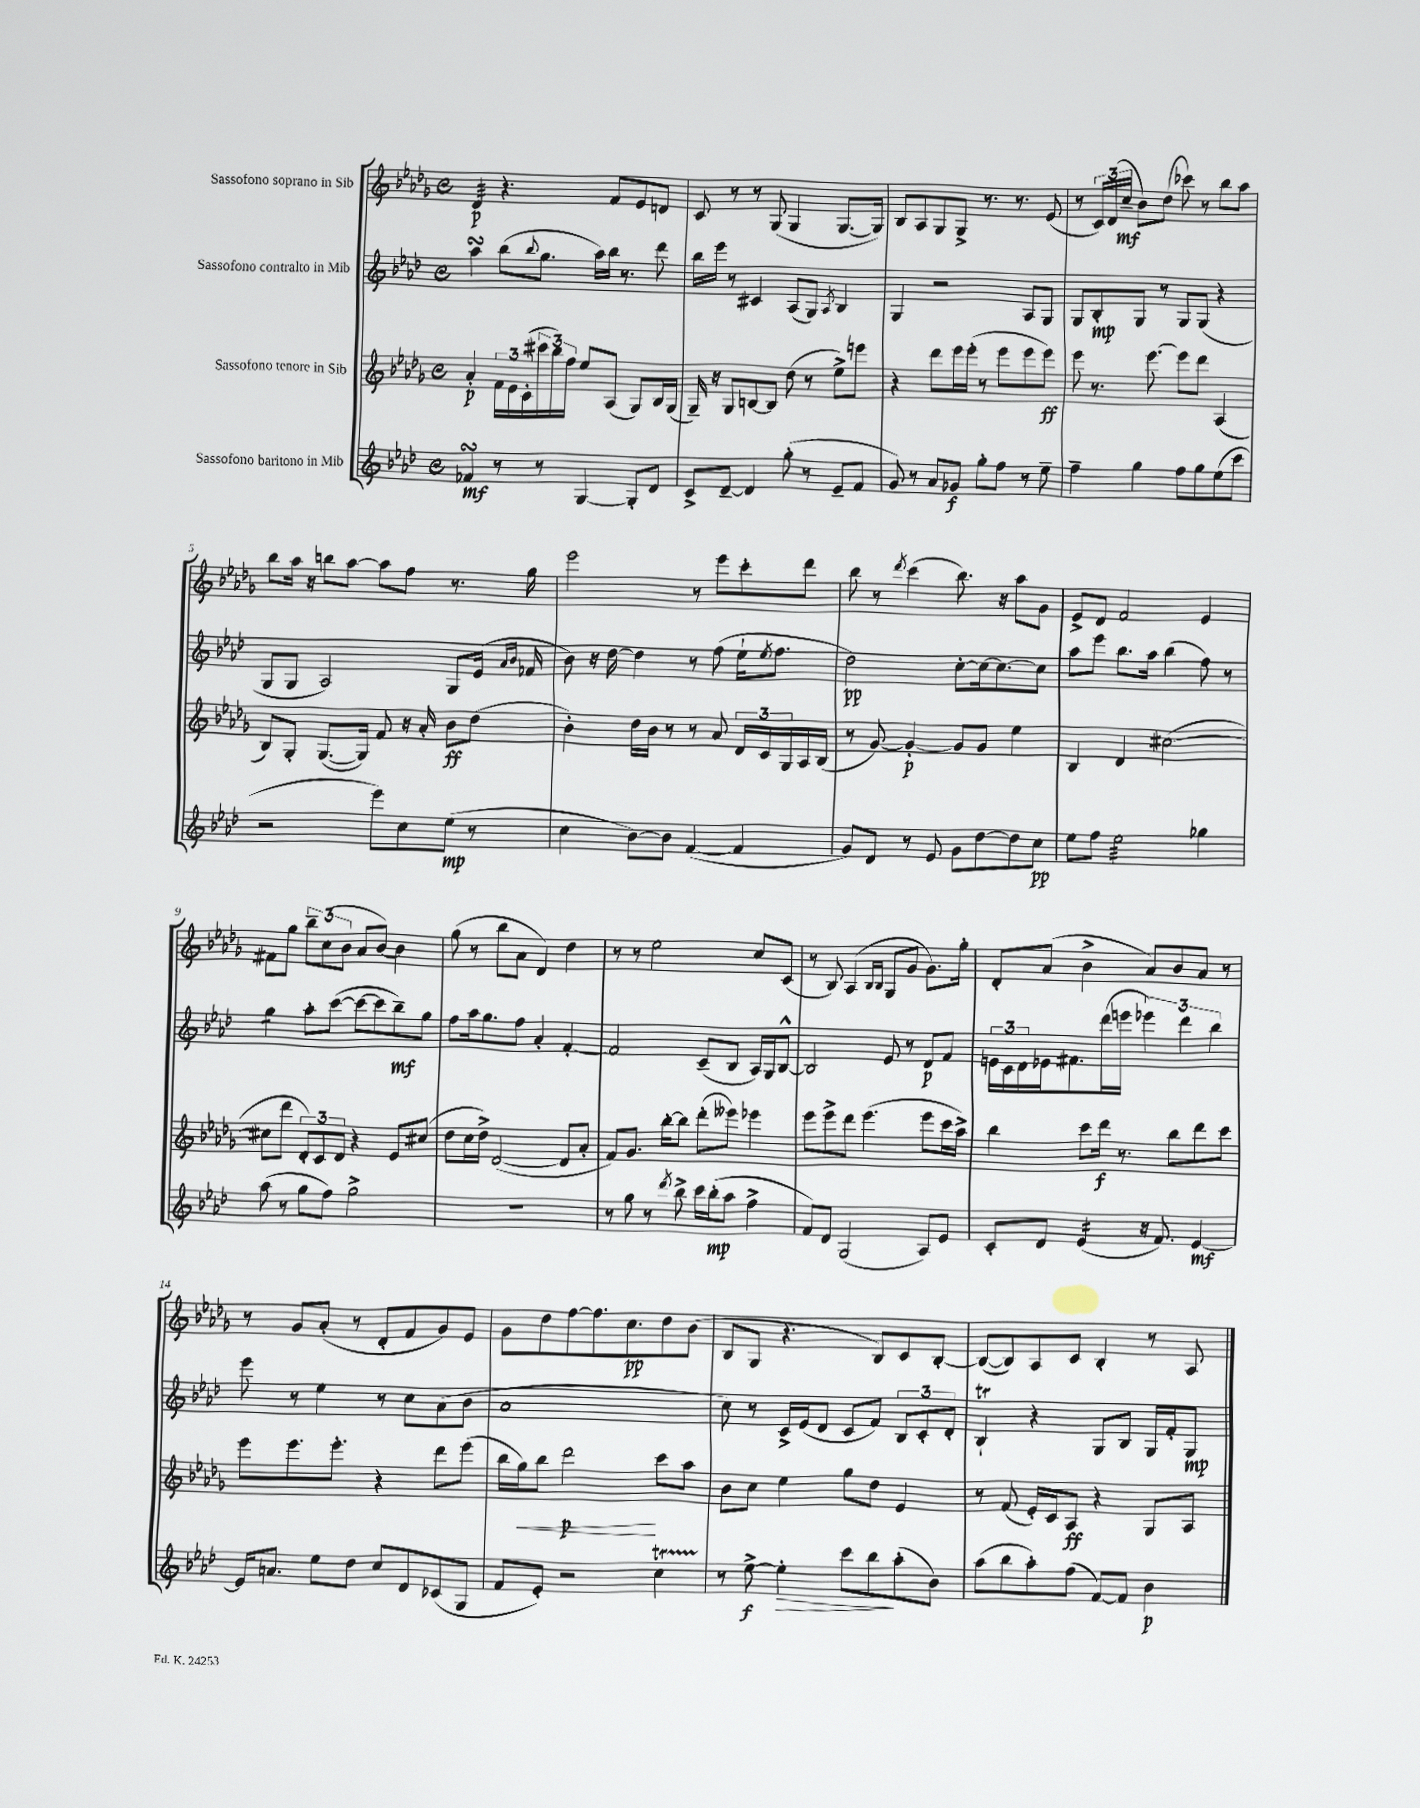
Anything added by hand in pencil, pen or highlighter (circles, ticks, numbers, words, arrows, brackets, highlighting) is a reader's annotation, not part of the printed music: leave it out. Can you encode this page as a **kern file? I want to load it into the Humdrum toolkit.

**kern	**kern	**kern	**kern
*staff4	*staff3	*staff2	*staff1
*clefG2	*clefG2	*clefG2	*clefG2
*k[b-e-a-d-]	*k[b-e-a-d-g-]	*k[b-e-a-d-]	*k[b-e-a-d-g-]
*M4/4	*M4/4	*M4/4	*M4/4
*met(c)	*met(c)	*met(c)	*met(c)
4f-	4a-'	4aa-	4d-
8r	24f	(8bb-	4.r
.	24e-	.	.
.	(24c'	.	.
.	.	8qqbb-	.
8r	24ccc#	8.gg	.
.	24bb-)	.	.
.	24ff	.	.
[4G	8ee-	.	.
.	.	16aa-)	.
.	(8A-	16bb-	8f
.	.	8.r	.
8G']	8G-)	.	8e-
8d-	16B-	8ddd-	8d
.	(16G-	.	.
=	=	=	=
8c^	16G-~)	16bb-	8c
.	16r	16eee-	.
[8d-~	8G-	8r	8r
4d-]	[8B	4c#	8r
.	8B]	.	(8G-
(8gg'	(8dd-	(8A-	4G-
8r	8r	8G)	.
.	.	8qA-	.
8e-~	8ee-^)	4B-	[8.G-
8f	8eee	.	.
.	.	.	16G-])
=	=	=	=
8g)	4r	4G	8B-
8r	.	.	8A-
8a-	8ddd-	2r	8G-
8g-	16eee-	.	8G-^
.	(16eee-'	.	.
8gg'	8r	.	8.r
8ff	8eee-	.	.
.	.	.	8.r
8r	8eee-	8A-	.
8ee-~	8eee-)	8G	(8e-
=	=	=	=
4ff~	8eee-	8G	8r
.	8.r	8B-'	24c)
.	.	.	(24d-
.	.	.	24cc~
4gg	.	8G	8b-)
.	[8.eee-	.	.
.	.	8r	(8dd-
8ff	8eee-]	8G	8ccc-)
8gg	8ddd-	(8G	8r
(8ee-	(4A-	4r	8bb-
8ccc	.	.	8aa-
=	=	=	=
2r	8B-)	8G	8bb-
.	8G-'	8G	16aa-
.	.	.	16r
.	([8.G-	2A-)	8bb
.	.	.	[8aa-
.	16G-])	.	.
8eee-)	8f	.	8aa-]
8cc	16r	.	8ff
.	16a-'	.	.
(8ee-	8b-	8G	8.r
8r	(8dd-	(16e-	.
.	.	16qqa-	.
.	.	16qqb-	.
.	.	16f-	16gg-
=	=	=	=
4cc	4b-')	8b-)	2eee-
.	.	16r	.
.	.	[16dd-	.
[8b-)	16dd-	4dd-]	.
.	16b-	.	.
8b-]	8r	.	.
([4f	8r	8r	8r
.	8a-	(8ff	8eee-
4f]	24d-	16ee-`	8ccc'
.	24c	.	.
.	.	8qee-	.
.	.	8.ff	.
.	24G-	.	.
.	16A-	.	8ddd-
.	(16B-	.	.
=	=	=	=
8g)	8r	2dd-)	8bb-
8d-	[8g-)	.	8r
.	.	.	8qddd-
8r	4g-'_	.	(4ccc
8e-	.	.	.
8g	8g-]	[8cc'	8.bb-)
[8dd-	8g-	16cc_	.
.	.	8.cc_	16r
8dd-]	4ee-	.	8aa-
8cc	.	8cc]	8g-
=	=	=	=
8ee-	4B-	8aa-	8e-^
8ff	.	8eee-	8d-
2ee-	4d-	8.bb-	2f
.	.	16aa-	.
.	([2cc#	(4bb-	.
4gg-	.	8ff)	4e-
.	.	8r	.
=	=	=	=
(8aa-	8cc#]	4gg	8f#
8r	8ddd-	.	8gg-
8gg	12d-')	8aa-'	12bb-~
.	12c	.	(12cc
8ff)	.	([8ccc	.
.	12d-	.	12b-
2gg^	4r	8ccc_	8a-
.	.	8ccc]	[8b-)
.	8e-	8bb-~)	4b-]
.	(8cc#	8gg	.
=	=	=	=
1r	8dd-	8ff	(8gg-
.	16cc	16aa-	8r
.	16dd-^)	8.gg	.
.	([2d-	.	8bb-
.	.	8ff	8a-
.	.	4a-'	4d-)
.	8d-]	[4f'	4dd-
.	8a-'	.	.
=	=	=	=
8r	8f)	2f]	8r
8gg	8.g-	.	8r
8r	.	.	2ee-
.	[16bb-'	.	.
8qddd-	.	.	.
8bb-^	8bb-]	.	.
16ccc	(8ddd-'	(8c~	.
(16bb-'	.	.	.
8aa-	8eee--)	8B-	.
4ff^	4eee-	16A-)	8cc
.	.	16G	.
.	.	[8B-^^	(8c
=	=	=	=
8f)	8eee-	2B-]	8r
8d-	8eee-^	.	8B-)
(2G	8ddd-	.	(4A-
.	(4.eee-	.	.
.	.	.	16qqB-
.	.	.	16qqB-
.	.	8e-	8G-
.	.	8r	8g-
8A-)	8eee-	8d-	8.g-)
8e-	16ccc	8f	.
.	16aa-^)	.	16gg-'
=	=	=	=
8c'	4bb-	24e	8d-'
.	.	24c	.
.	.	24d-	.
8d-	.	16e-	(8a-
.	.	8.f#	.
(4e-	8ccc	.	4b-^
.	16ddd-	(16ddd-	.
.	8.r	16eee	.
16r	.	6eee-)	8a-)
8.f)	.	.	.
.	8bb-	.	8b-
.	.	6ddd-	.
[4e-	8ddd-	.	8a-
.	.	6bb-	.
.	8ccc	.	8r
=	=	=	=
16e-]	8eee-	8eee-	8r
8.a	.	.	.
.	8.eee-	8r	8g-
8ee-	.	4ee-	(8a-'
.	8.eee-'	.	.
8dd-	.	.	8r
8cc	4r	8r	8d-'
8d-	.	8cc	8f
(8c-	8ddd-	(8a-	8g-)
8G	(8eee-	8b-	8e-
=	=	=	=
8f	16bb-	1a-	8g-
.	16gg-)	.	.
8e-')	8bb-	.	8dd-
2r	2ddd-	.	[8ff
.	.	.	8.ff]
.	.	.	8.cc
4cc	8ccc	.	8dd-
.	8aa-	.	(8b-
=	=	=	=
8r	8b-	8cc)	8B-
[8ee-^	8cc	8r	8G-
4ee-']	4ee-	16c^	4.r
.	.	(16e-	.
.	.	8d-	.
8ccc	8gg-	8c	.
8bb-	8dd-	8f)	8B-)
(8aa-'	4e-	12B-	8c
.	.	12c'	.
8b-)	.	.	[8B-'
.	.	12d-'	.
=	=	=	=
(8aa-	8r	4B-`	(8B-_
8bb-	(8f	.	8B-])
8aa-')	16e-')	4r	8A-
.	16c	.	.
(8ff	8A-	.	8c
[8f)	4r	8G	4B-'
8f]	.	8B-	.
4b-	8G-	16G	8r
.	.	16f'	.
.	8A-	8G	8A-
==	==	==	==
*-	*-	*-	*-
